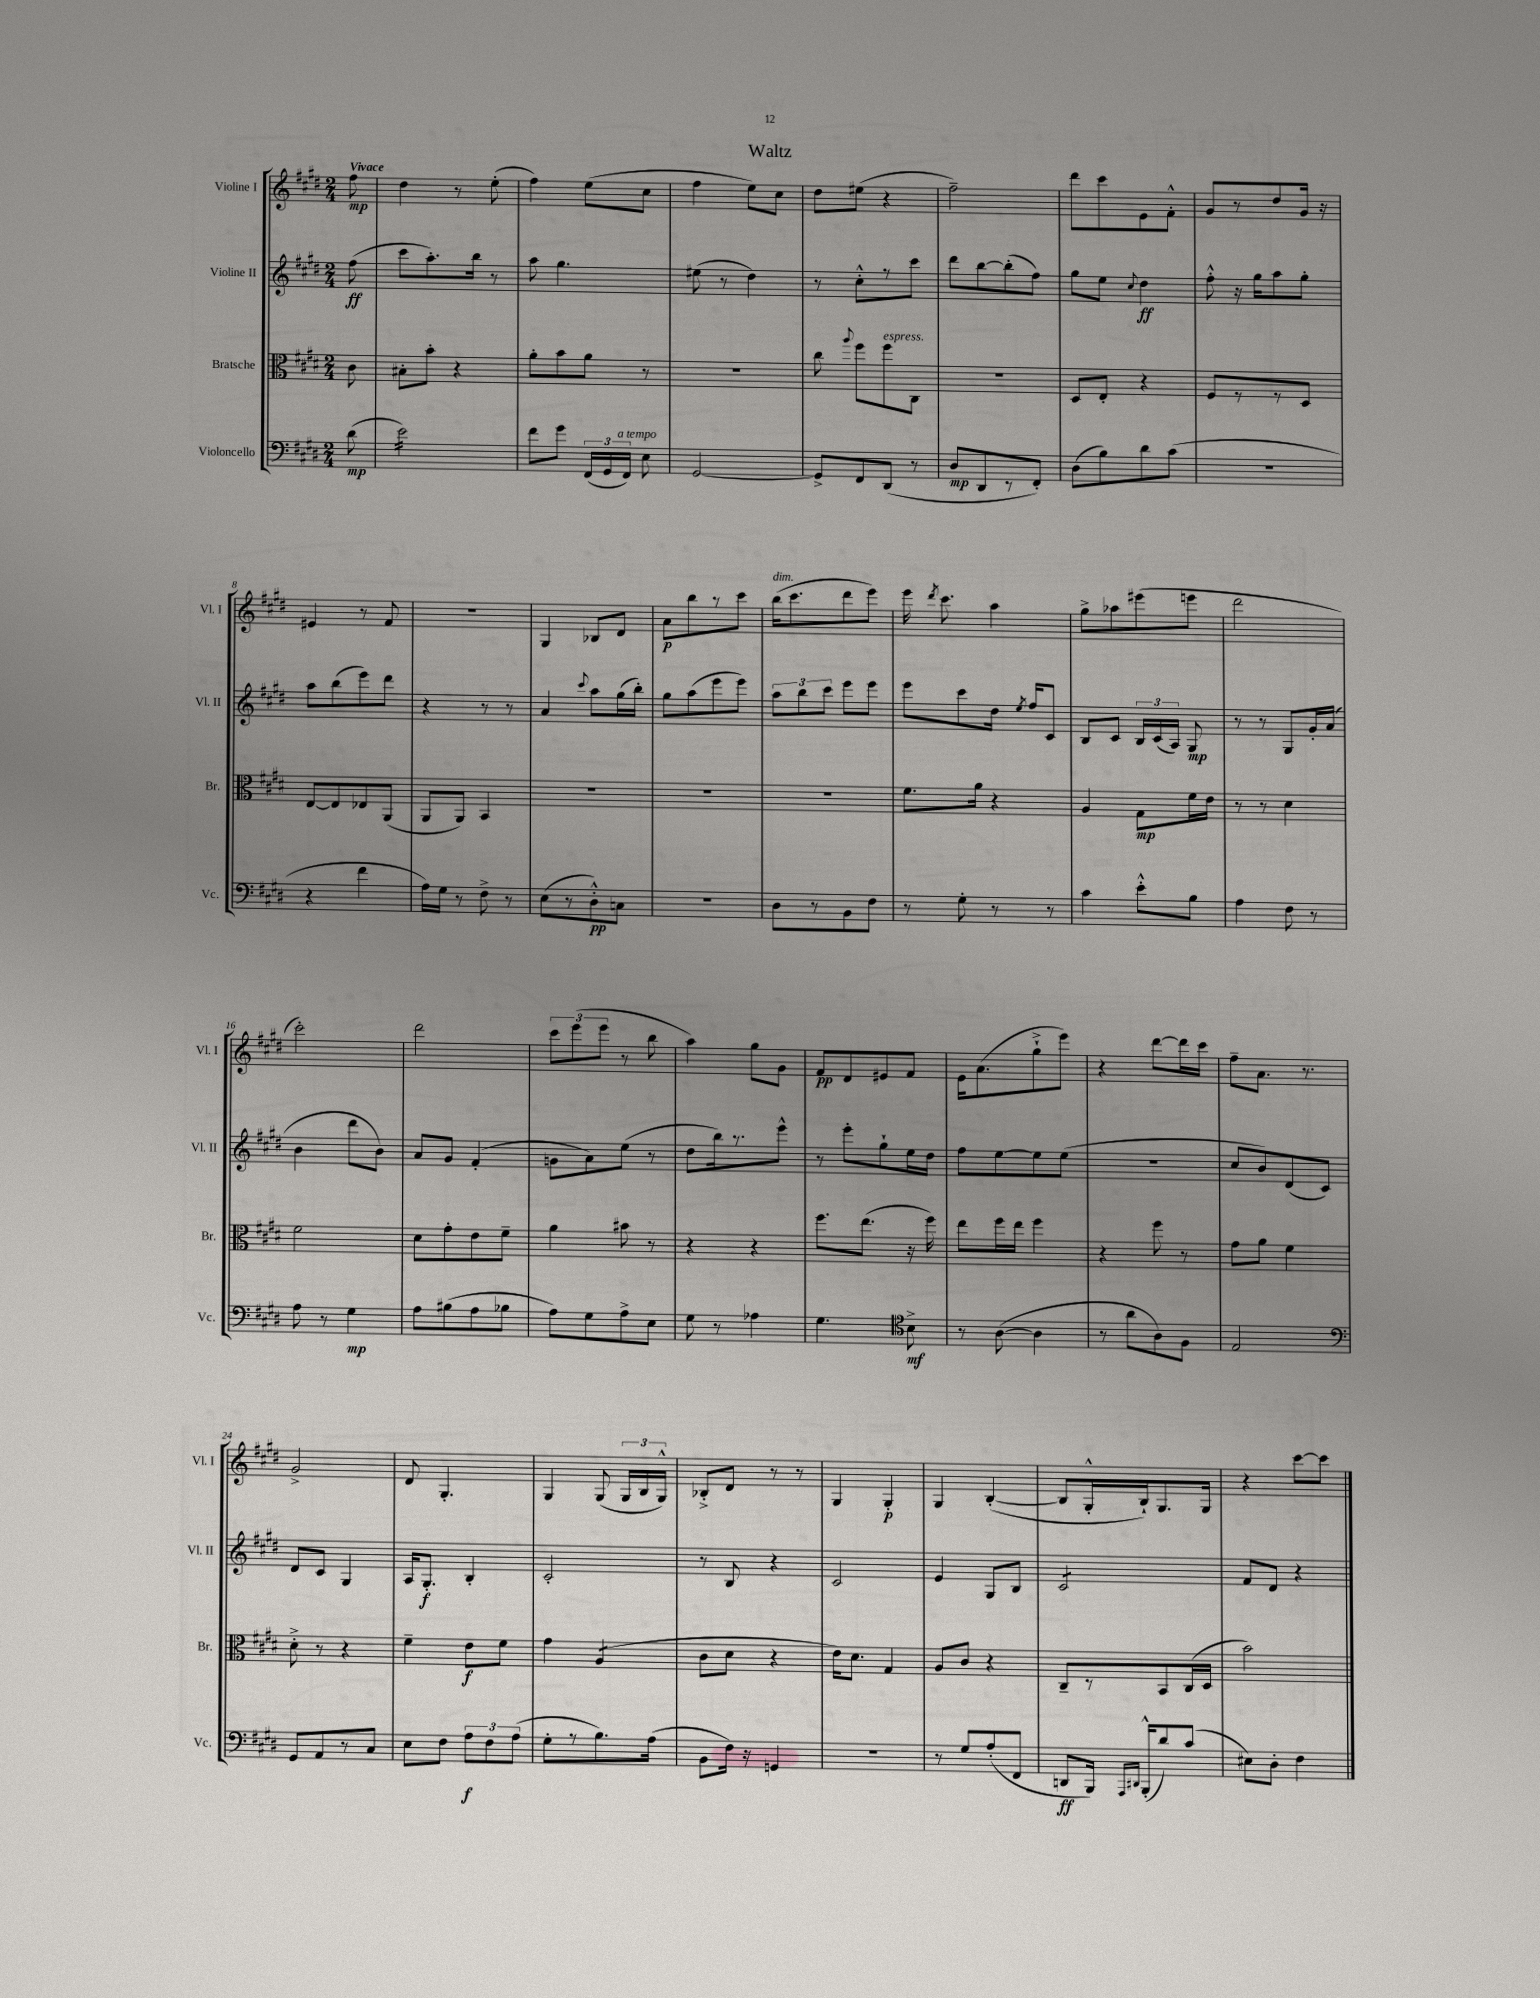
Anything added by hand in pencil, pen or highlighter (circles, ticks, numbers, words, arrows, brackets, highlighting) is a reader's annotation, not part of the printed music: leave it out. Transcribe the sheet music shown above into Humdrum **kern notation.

**kern	**kern	**kern	**kern
*staff4	*staff3	*staff2	*staff1
*clefF4	*clefC3	*clefG2	*clefG2
*k[f#c#g#d#]	*k[f#c#g#d#]	*k[f#c#g#d#]	*k[f#c#g#d#]
*M2/4	*M2/4	*M2/4	*M2/4
(8d#	8c#	(8ff#	8ff#
=	=	=	=
2e)	8B#'	8ccc#	4dd#
.	8b'	8.aa')	.
.	4r	.	8r
.	.	16bb	.
.	.	8r	(8ee'
=	=	=	=
8f#	8a'	8aa	4ff#)
8g#	8b	4.gg#	.
(24FF#	8a	.	(8ee
24GG#	.	.	.
24FF#)	.	.	.
8E	8r	.	8cc#
=	=	=	=
[2GG#	2r	(8ee#	4ff#
.	.	8r	.
.	.	4dd#)	8ee)
.	.	.	8cc#
=	=	=	=
8GG#^]	8cc#	8r	8dd#
.	8qqaa	.	.
8FF#	8ff#	8cc#'^^	(8ee#
(8DD#	8ff#	8r	4r
8r	8C#	8ccc#	.
=	=	=	=
8D#	2r	8ddd#	2ff#~)
8DD#	.	[8bb	.
8r	.	(8bb']	.
8FF#')	.	8ff#)	.
=	=	=	=
(8D#	8D#	8gg#	8ddd#
8B)	8E'	8ee	8ccc#
.	.	8qqcc#	.
8d#	4r	4dd#	8e
(8c#	.	.	8f#'^^
=	=	=	=
2r	8F#	8ff#'^^	8g#
.	8r	16r	8r
.	.	16gg#	.
.	8r	8aa	8dd#
.	8D#	8gg#'	16g#
.	.	.	16r
=	=	=	=
4r	[8E	8aa	4e#
.	8E]	(8bb	.
4f#	8E-	8eee)	8r
.	(8AA	8ddd#	8f#
=	=	=	=
16A)	8AA	4r	2r
16G#	.	.	.
8r	8AA)	.	.
8F#^	4BB	8r	.
8r	.	8r	.
=	=	=	=
(8E	2r	4a	4G#
8r	.	.	.
.	.	8qqccc#	.
8D#'^^)	.	8aa	8B-
8C	.	(16gg#	8d#
.	.	16bb')	.
=	=	=	=
2r	2r	8gg#	8a
.	.	(8aa	8bb
.	.	8eee	8r
.	.	8eee)	8ccc#
=	=	=	=
8D#	2r	12aa	(16bb
.	.	.	8.ccc#
.	.	12bb	.
8r	.	.	.
.	.	12ccc#	.
8BB	.	8eee	8ddd#
8F#	.	8eee	8eee)
=	=	=	=
8r	8.f#	8eee	16eee
.	.	.	8qddd#
.	.	.	8.ccc#
8G#'	.	8ccc#	.
.	16a	.	.
8r	4r	16dd#	4aa
.	.	8qee	.
.	.	16ff#	.
8r	.	8c#	.
=	=	=	=
4c#	4A	8B	8gg#^
.	.	8c#	8aa-
8e'^^	8G#	24B	(8eee#
.	.	(24c#	.
.	.	24A)	.
8B	16f#	8G#	8eee
.	16e	.	.
=	=	=	=
4A	8r	8r	2ddd#
.	8r	8r	.
8F#	4d#	8G#	.
8r	.	16g#'	.
.	.	(16a	.
=	=	=	=
8A	2f#	4b	2ccc#')
8r	.	.	.
4G#	.	8ddd#	.
.	.	8b)	.
=	=	=	=
8A	8d#	8a	2ddd#
(8B#	8g#'	8g#	.
8A	8e	(4f#'	.
8B-	8f#~	.	.
=	=	=	=
8A)	4a	8g	12ccc#
.	.	.	(12eee
8G#	.	8a)	.
.	.	.	12eee
8A^	8b#	(8ee	8r
8E	8r	8r	8bb
=	=	=	=
8G#	4r	8dd#	4aa)
8r	.	16bb)	.
.	.	8.r	.
4A-	4r	.	8gg#
.	.	8eee^^	8g#
=	=	=	=
4.G#	8.ff#	8r	8f#
.	.	8eee'	8d#
.	(8.ee	.	.
.	.	8gg#`	8e#
*clefC4	*	*	*
8B^	16r	16ee	8f#
.	16ff#)	16dd#	.
=	=	=	=
8r	8ee	8ff#	16e
.	.	.	(8.a
([8A	16ff#	[8ee	.
.	16ee	.	.
4A]	4ff#	8ee]	8gg#`^
.	.	(8ee	8eee)
=	=	=	=
8r	4r	2r	4r
8a	.	.	.
8A)	8ff#	.	[8ddd#
8F#	8r	.	16ddd#]
.	.	.	16ccc#
=	=	=	=
2E	8g#	8cc#	8ff#~
.	8a	8b)	8.a
.	4f#	(8d#	.
.	.	.	8.r
.	.	8c#)	.
=	=	=	=
*clefF4	*	*	*
8GG#	8d#'^	8d#	2g#^
8AA	8r	8c#	.
8r	4r	4G#	.
8C#	.	.	.
=	=	=	=
8E	4f#~	16A	8d#
.	.	8.G#'	.
8F#	.	.	4.G#'
12A	8e	4B'	.
12F#	.	.	.
.	8f#	.	.
(12A	.	.	.
=	=	=	=
8G#'	4g#	2c#'	4G#
8r	.	.	.
8.B)	(4A	.	(8G#
.	.	.	24G#
.	.	.	24B
(16A	.	.	.
.	.	.	24G#^^)
=	=	=	=
8BB	8c#	8r	8B-'^
16F#)	8d#	8B	8d#
16r	.	.	.
4GG	4r	4r	8r
.	.	.	8r
=	=	=	=
2r	16e)	2c#	4G#
.	8.d#	.	.
.	4G#	.	4G#'
=	=	=	=
8r	8A	4e	4G#
8G#	8c#	.	.
(8A'	4r	8G#	([4B'
8FF#	.	8B	.
=	=	=	=
8DD	8C#~	2c#	8B]
16BBB)	8r	.	16G#'^^
16qqAAA	.	.	.
16qqDD#	.	.	.
(16BBB'^^	.	.	16B`)
8d#)	8BB	.	8.G#
(8c#	(16C#	.	.
.	16D#	.	16G#
=	=	=	=
8E#)	2b)	8f#	4r
8D#'	.	8d#	.
4F#	.	4r	[8ccc#
.	.	.	8ccc#]
==	==	==	==
*-	*-	*-	*-
